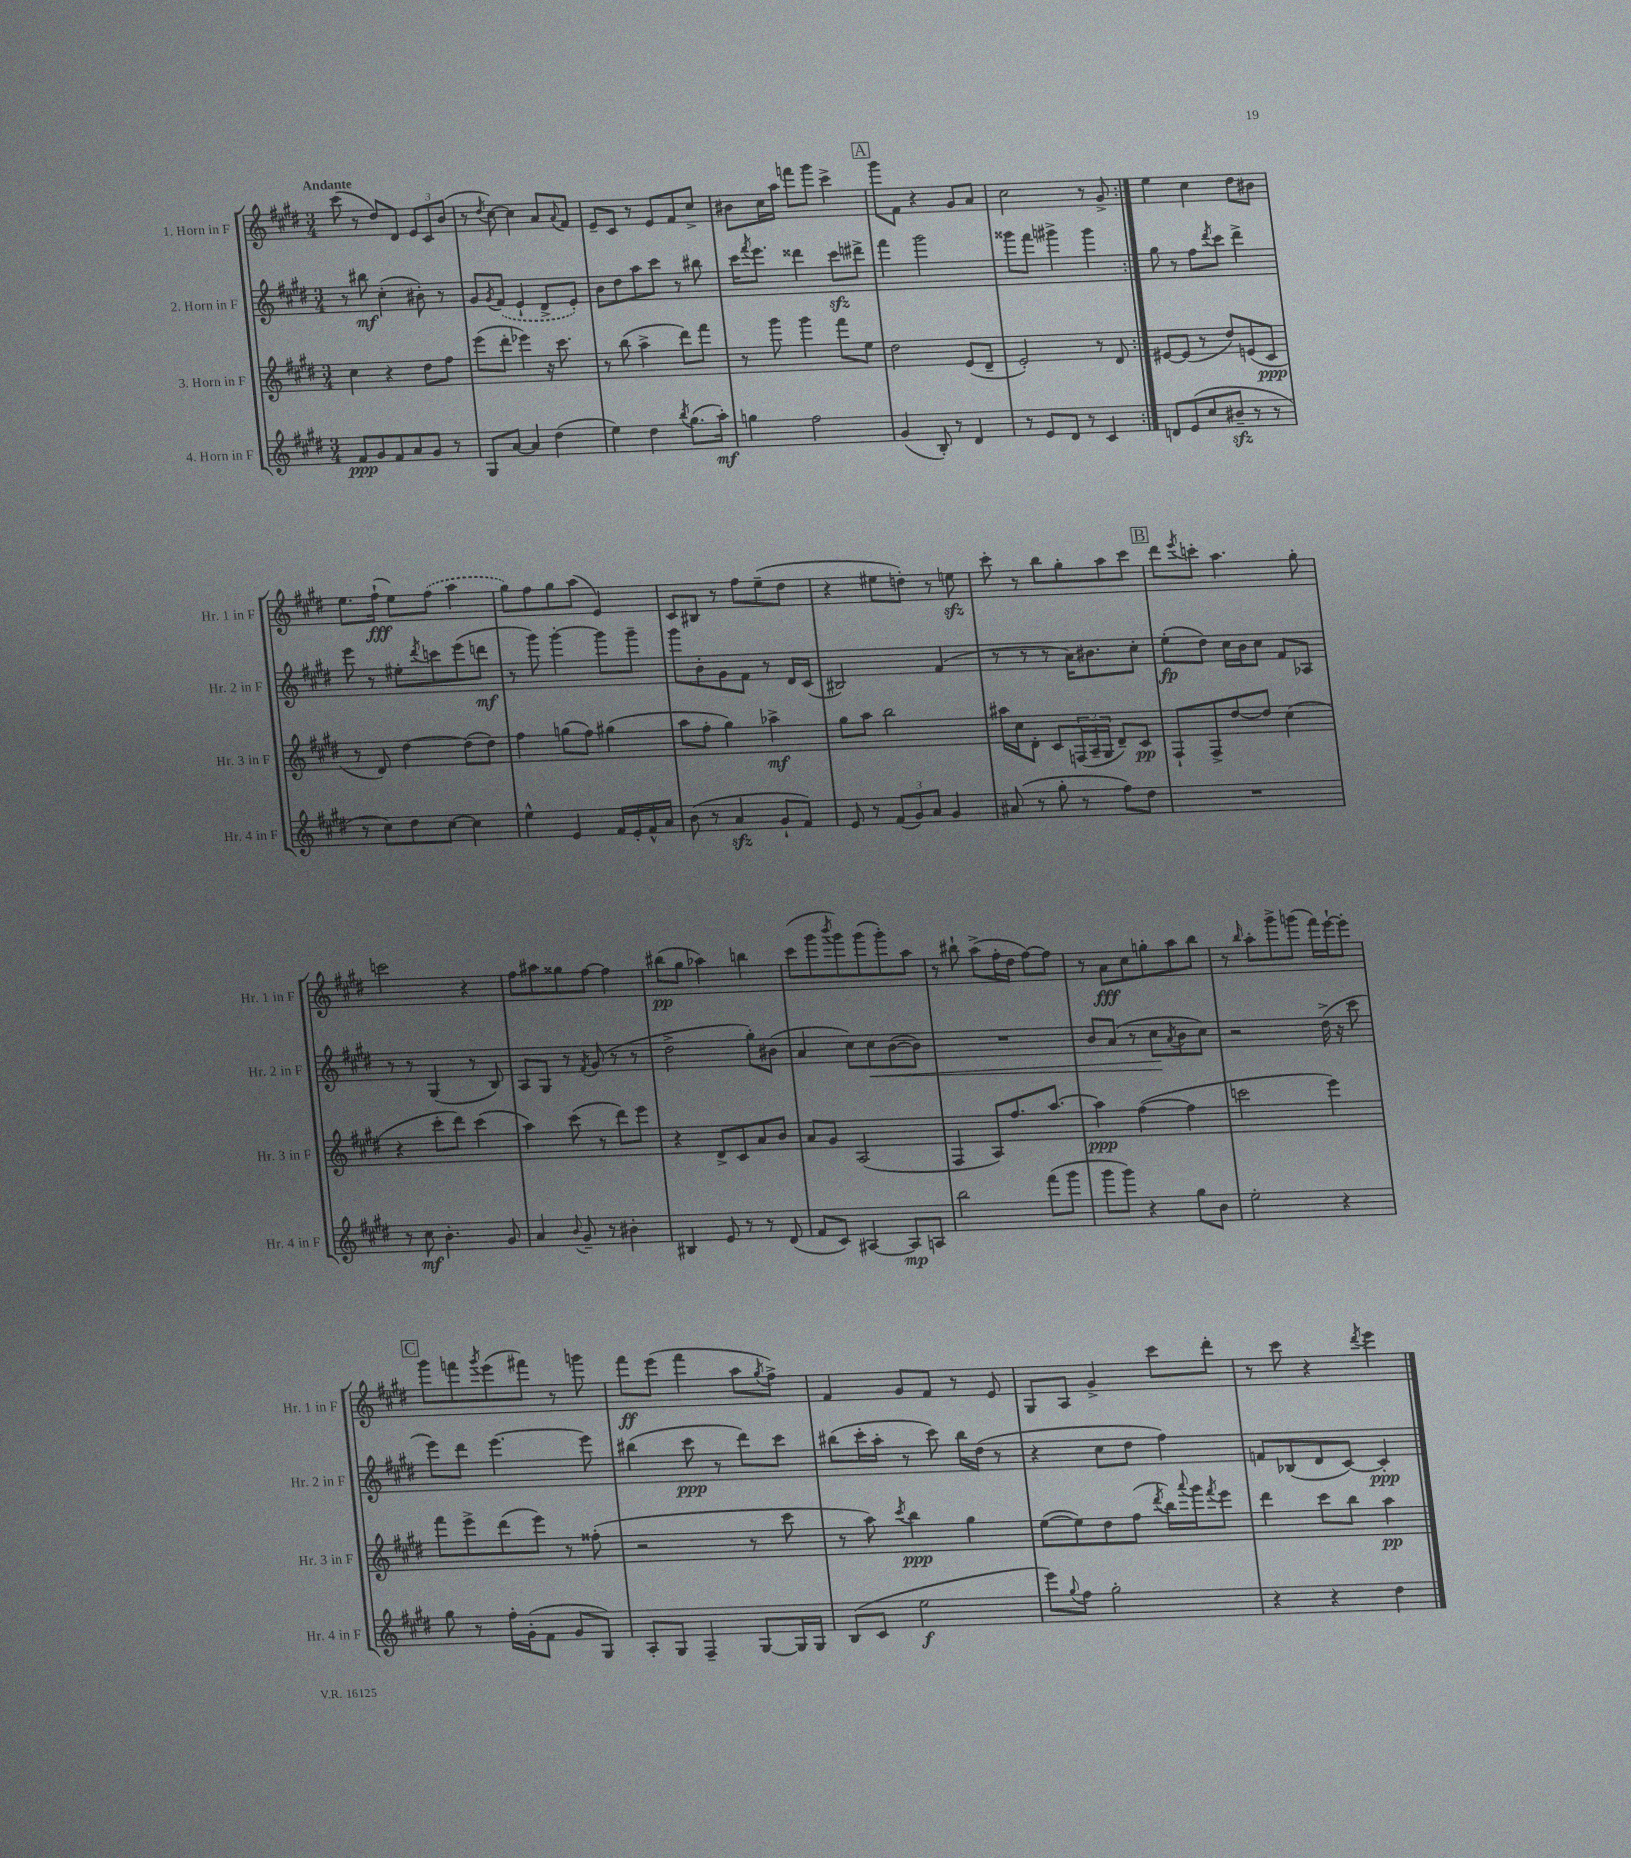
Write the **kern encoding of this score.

**kern	**kern	**kern	**kern
*staff4	*staff3	*staff2	*staff1
*clefG2	*clefG2	*clefG2	*clefG2
*k[f#c#g#d#]	*k[f#c#g#d#]	*k[f#c#g#d#]	*k[f#c#g#d#]
*M3/4	*M3/4	*M3/4	*M3/4
8f#	4cc#	8r	(8ccc#
8g#	.	8bb#	8r
8f#	4r	(4cc#'	8dd#)
8a	.	.	8d#
8g#	8dd#	8b#')	12e
.	.	.	12c#
8r	8ff#	8r	.
.	.	.	(12b
=	=	=	=
8G#	(8eee	8g#	8r
.	.	8qg#	8qdd#
[8a	8ddd#'	(8f#	[8cc#)
4a]	4eee-)	4e`	4cc#]
(4dd#	16r	8d#^	8a
.	8.ccc#	.	.
.	.	.	8qqa
.	.	8e')	8f#
=	=	=	=
4ee)	8r	8b	8e~
.	(8bb	8dd#	8c#
4dd#	4aa^	8aa	8r
.	.	8ccc#	8e
8qbb	.	.	.
(8.gg#	8ddd#)	8r	8f#
.	8fff#	8bb#	8cc#^
16aa')	.	.	.
=	=	=	=
4gg	8r	16ccc#	8b#
.	.	8qfff#	.
.	.	8.eee	.
.	8ggg#	.	16cc#
.	.	.	16aa
2ff#	4ggg#	4ddd##	8fff
.	.	.	8ggg#
.	8fff#	8ccc#	4ccc#^
.	8ee	8ddd#^	.
=	=	=	=
(4g#	2dd#	4fff#	8ggg#
.	.	.	8f#
8B')	.	2ggg#	4r
8r	.	.	.
4d#	(8e	.	8g#
.	8d#~	.	8a
=	=	=	=
8r	2e')	8ggg##	2cc#
8e	.	8fff#	.
8d#	.	4ggg#^	.
8r	.	.	.
4c#	8r	4ggg#	8r
.	8d#	.	8g#^
=:|!	=:|!	=:|!	=:|!
8d	[8e#	8gg#	4ee
(8e	(8e#]	8r	.
8cc#	8r	8ff#	4cc#
.	.	8qddd#	.
8b#~	8dd#)	8ccc#	.
8r	(8e	4ddd#^	8dd#
8r	8c#	.	8b#
=	=	=	=
8r	8r	8eee	8.ee
8cc#)	8d#)	8r	.
.	.	.	(16ff#`
8dd#	[4dd#	8ee#'	8ee)
.	.	8qddd#	.
[8cc#	.	8ccc	(8ff#
4cc#]	(8dd#]	(8eee	4aa
.	8dd#)	8ddd	.
=	=	=	=
4ee^^	4ff#	8r	8gg#)
.	.	8ggg#)	8ff#
4e	(8gg	[4ggg#'	8gg#
.	8ff#)	.	(8aa
16f#	(4gg#	8ggg#]	4e)
16e'	.	.	.
16f#^^	.	8ggg#~	.
16a	.	.	.
=	=	=	=
(8b	8aa	8ggg#	8c#
8r	8ff#'	8b'	8B#
4a	4gg#)	8g#	8r
.	.	8f#	8ff#
8g#`	4aa-^	8r	(8ee~
8f#)	.	16d#	8dd#
.	.	(16c#	.
=	=	=	=
8e	8gg#	2B#)	4r
8r	8aa	.	.
(12f#	2bb	.	8ee#
12g#)	.	.	.
.	.	.	8dd')
12a	.	.	.
4g#	.	(4f#	8r
.	.	.	8ee
=	=	=	=
(8a#	16aa#	8r	8ccc#'
.	16cc#	.	.
8r	8d#'	8r	8r
8gg#'	8c#	8r	8bb
8r	(24F	16a)	8gg#'
.	24A~	.	.
.	.	8.b#	.
.	24G#	.	.
8ff#)	8d#~)	.	8aa
8dd#	8c#	8cc#'	8ccc#
=	=	=	=
2.r	8F#`	(8ee'	8ddd#
.	.	.	8qeee
.	8F#^	8dd#)	8ccc'
.	[8dd#	16cc#	4.aa
.	.	16b	.
.	8dd#]	8cc#	.
.	(4cc#	8f#	.
.	.	8A-	8gg#'
=	=	=	=
8r	4r	8r	2ccc
8cc#	.	8r	.
4.b'	8ccc#'	(4G#	.
.	8ddd#)	.	.
.	(4ccc#	8r	4r
8g#	.	8B)	.
=	=	=	=
4a	4aa)	8A	8ff#
.	.	8G#	8aa#
8qqb	.	.	.
8g#~	(8ccc#	8r	8gg##
.	.	8qf#	.
8r	8r	(8g#	[8ff#
4b#'	8ddd#)	8r	4ff#]
.	8eee	8r	.
=	=	=	=
4B#	4r	2dd#^	(8bb#
.	.	.	8gg#
8e	8d#^	.	4aa-)
8r	8c#	.	.
8r	8a	8gg#')	4bb
(8d#	8b	(8b#	.
=	=	=	=
8f#	8a	4a	(8ccc#
8c#)	8g#	.	8ggg#
.	.	.	8qbbb
[4A#	(2A	8cc#)	8ggg#)
.	.	8cc#	(8ggg#
8A#]	.	([8b	8ggg#')
8A	.	8b])	8aa
=	=	=	=
2bb	4F#	2.r	8r
.	.	.	8bb#`
.	8A)	.	(8aa^
.	8.ff#	.	16ff#'
.	.	.	16dd#
(8fff#	.	.	[8ff#)
.	[8.aa	.	.
8ggg#	.	.	8ff#]
=	=	=	=
8ggg#	4aa]	8b	8r
8ggg#)	.	(8a	8a
4r	([4ff#	8r	8cc#
.	.	8cc#	8gg'
.	.	8qa	.
8gg#	4ff#]	8b	8aa
8b	.	8cc#)	8bb
=	=	=	=
2ee'	2ccc	2r	8r
.	.	.	16qqbb
.	.	.	8aa'
.	.	.	8ggg#^
.	.	.	(8ggg
4r	4eee)	(16dd#^	16fff#)
.	.	16r	[16eee`
.	.	8ccc#	8eee']
=	=	=	=
8gg#	8fff#	8eee)	8ggg#
8r	8eee^	8ddd#	8fff
.	.	.	8qggg#
16ff#'	(8ddd#	[4.eee	(8eee
(16g#'	.	.	.
8f#	8eee)	.	8fff#)
8g#	8r	.	8r
8G#)	(8ff##'	8eee]	8ggg
=	=	=	=
8A'	2r	(4bb#	8fff#
8G#	.	.	(8eee
4F#~	.	8ccc#	4fff#
.	.	8r	.
[8G#	8r	8ddd#)	8aa
.	.	.	8qgg#
16G#]	8ccc#	8ccc#	8ff#^)
16G#	.	.	.
=	=	=	=
(8B	8r	(8bb#	4f#
8c#	8aa)	16ccc#'	.
.	.	16aa'	.
.	8qccc#	.	.
2ee	4bb	8r	8g#
.	.	8ccc#)	8f#
.	4gg#	16bb#	8r
.	.	(16dd#	.
.	.	8r	8e
=	=	=	=
8eee)	([8ee	4r	8G#
8qqgg#	.	.	.
8ff#	8ee])	.	8A
2gg#'	8dd#	8cc#	4g#^
.	(8ff#	8dd#	.
.	8qddd#	.	.
.	16bb)	4ff#)	8ccc#
.	8qqaaa	.	.
.	16ggg#	.	.
.	8qfff#	.	.
.	8eee	.	8ddd#'
=	=	=	=
4r	4ddd#	8f	8r
.	.	(8B-	8ccc#
4r	8ccc#	8d#	4r
.	8bb	[8c#)	.
.	.	.	8qddd#
4dd#	4aa	4c#']	4eee
==	==	==	==
*-	*-	*-	*-
